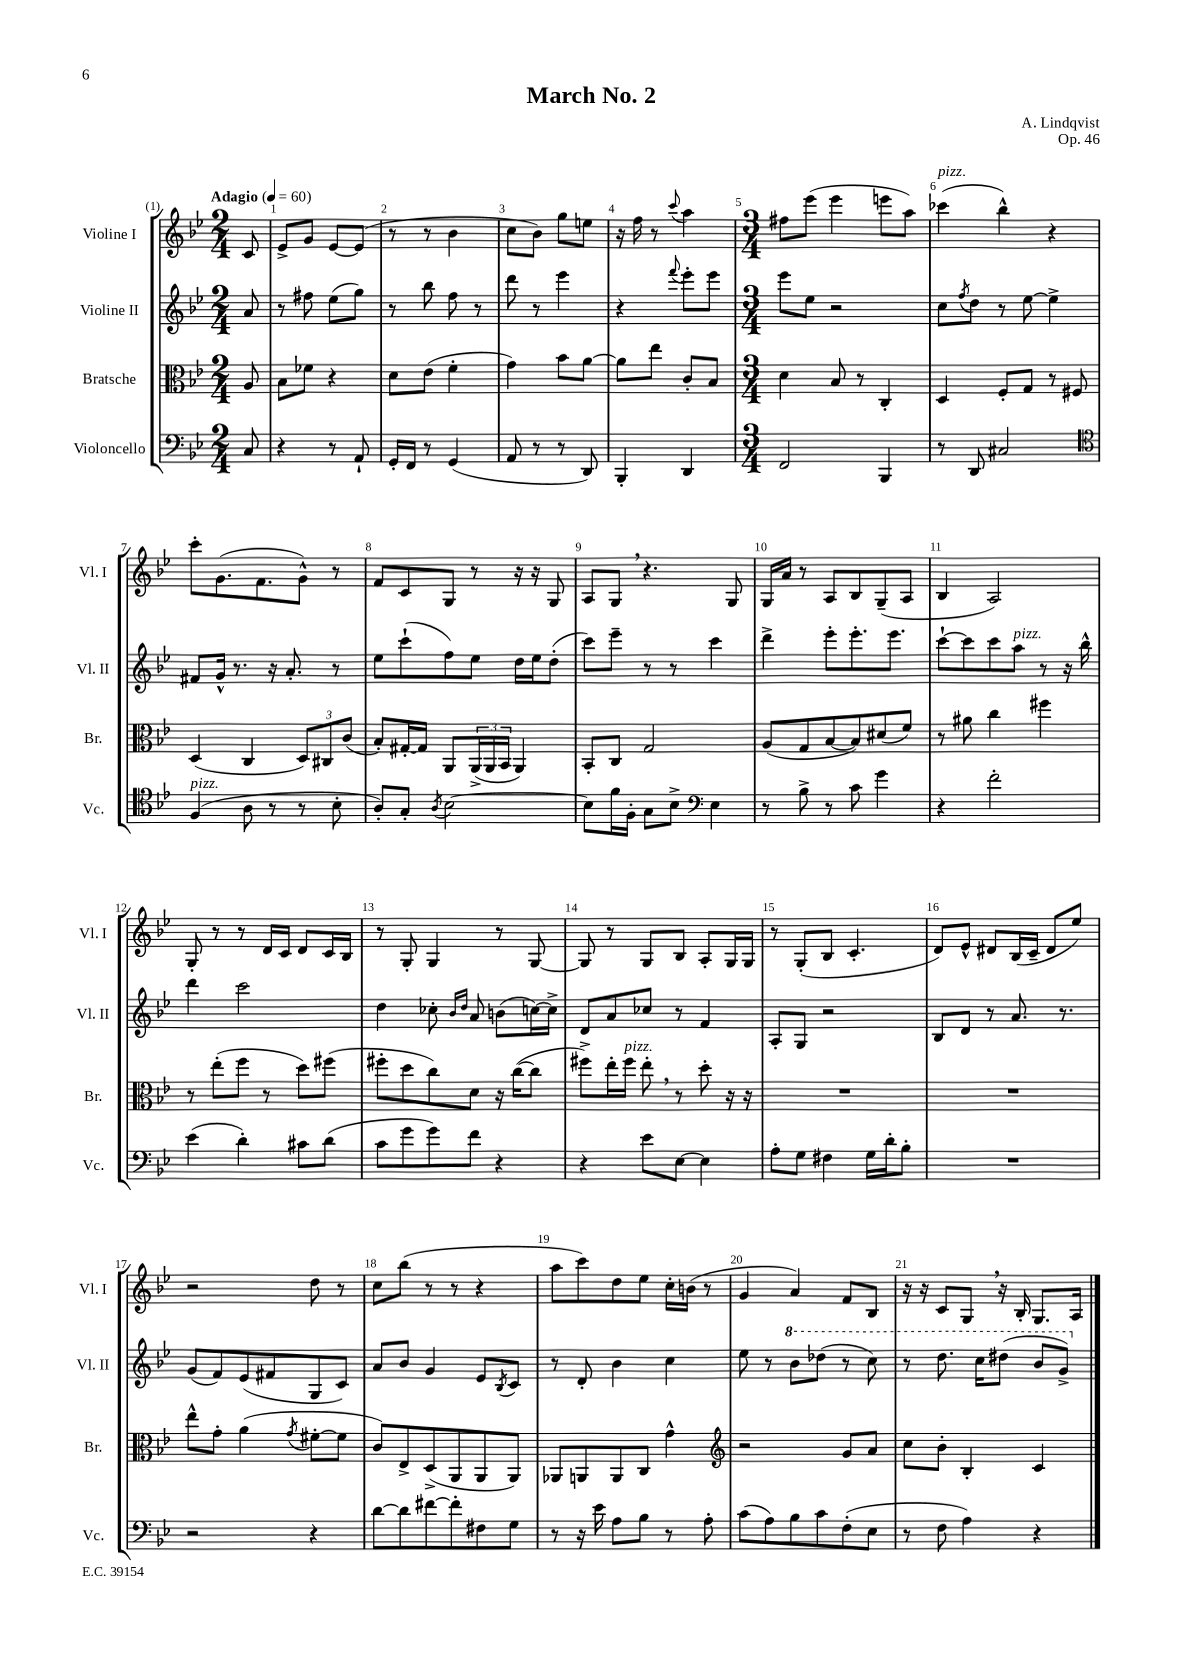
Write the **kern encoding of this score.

**kern	**kern	**kern	**kern
*staff4	*staff3	*staff2	*staff1
*clefF4	*clefC3	*clefG2	*clefG2
*k[b-e-]	*k[b-e-]	*k[b-e-]	*k[b-e-]
*M2/4	*M2/4	*M2/4	*M2/4
*MM60	*MM60	*MM60	*MM60
8C	8A	8a	8c
=	=	=	=
4r	8B-	8r	8e-^
.	8f-	8ff#	8g
8r	4r	(8ee-	[8e-
8AA`	.	8gg)	(8e-]
=	=	=	=
16GG'	8d	8r	8r
16FF	.	.	.
8r	(8e-	8bb-	8r
(4GG	4f'	8ff	4b-
.	.	8r	.
=	=	=	=
8AA	4g)	8ddd	8cc
8r	.	8r	8b-)
8r	8b-	4eee-	8gg
8DD)	[8a	.	8ee
=	=	=	=
4BBB-'	8a]	4r	16r
.	.	.	16ff
.	8ee-	.	8r
.	.	8qqfff	8qqccc
4DD	8c'	8eee-'	4aa
.	8B-	8eee-	.
=	=	=	=
*M3/4	*M3/4	*M3/4	*M3/4
2FF	4d	8eee-	8ff#
.	.	8ee-	(8eee-
.	8B-	2r	4eee-
.	8r	.	.
4BBB-	4C'	.	8eee
.	.	.	8aa)
=	=	=	=
8r	4D	8cc	(4ccc-
.	.	8qff	.
8DD	.	8dd	.
2C#	8F'	8r	4bb-^^)
.	8G	[8ee-	.
.	8r	4ee-^]	4r
.	8F#	.	.
=	=	=	=
*clefC4	*	*	*
(4F	(4D	8f#	8ccc'
.	.	16g^^	(8.g
.	.	8.r	.
8A	4C	.	.
.	.	.	8.f
8r	.	16r	.
.	.	8.a'	.
8r	12D)	.	8g^^)
.	12C#	.	.
8B-'	.	8r	8r
.	(12c	.	.
=	=	=	=
8A')	8B-')	8ee-	8f
8G'	[16G#'	(8ccc`	8c
.	16G#]	.	.
8qA	.	.	.
[2B-	8AA	8ff)	8G
.	(24AA^	8ee-	8r
.	24AA	.	.
.	24BB-	.	.
.	4AA)	16dd	16r
.	.	16ee-	16r
.	.	(8dd'	8G
=	=	=	=
8B-]	8BB-'	8ccc)	8A
16f	8C	8eee-~	8G
16F'	.	.	.
8G	2G	8r	4.r
8B-^	.	8r	.
*clefF4	*	*	*
4E-	.	4ccc	.
.	.	.	8G
=	=	=	=
8r	(8A	4ddd^	16G
.	.	.	16a
8B-^	8G	.	8r
8r	[8B-	8eee-'	8A
8c	8B-])	8.eee-'	8B-
4g	(8d#	.	(8G~
.	.	8.eee-	.
.	8f)	.	8A
=	=	=	=
4r	8r	[8ccc`	4B-
.	8a#	8ccc]	.
2f'	4cc	8ccc	2A)
.	.	8aa	.
.	4ff#	8r	.
.	.	16r	.
.	.	16bb-^^	.
=	=	=	=
(4e-	8r	4ddd	8G'
.	(8ee-'	.	8r
4d')	8ff	2ccc	8r
.	8r	.	16d
.	.	.	16c
8c#	8dd)	.	8d
(8d	(8ff#	.	16c
.	.	.	16B-
=	=	=	=
8c	8ff#'	4dd	8r
8g	8dd	.	8G'
8g)	8cc)	8cc-'	4G
.	.	16qqb-	.
.	.	16qqdd	.
8f	8d	8a	.
4r	16r	(8b	8r
.	([16cc	.	.
.	8cc]	[16cc)	[8G
.	.	16cc^]	.
=	=	=	=
4r	8ff#^)	8d	8G]
.	16ee-'	8a	8r
.	16ff#	.	.
8e-	8ee-'	8cc-	8G
[8E-	8r	8r	8B-
4E-]	8dd'	4f	8A'
.	16r	.	16G
.	16r	.	16G
=	=	=	=
8A'	2.r	8A'	8r
8G	.	8G	(8G'
4F#	.	2r	8B-
.	.	.	4.c'
16G	.	.	.
16d'	.	.	.
8B-'	.	.	.
=	=	=	=
2.r	2.r	8B-	8d)
.	.	8d	8e-^^
.	.	8r	8d#
.	.	8.a	(16B-
.	.	.	16c~
.	.	.	8d#
.	.	8.r	.
.	.	.	8ee-)
=	=	=	=
2r	8ee-^^	(8g	2r
.	8g'	8f)	.
.	(4a	(8e-	.
.	.	8f#	.
.	8qg	.	.
4r	[8f#'	8G	8dd
.	8f#]	8c)	8r
=	=	=	=
[8d	8c)	8a	8cc
8d]	8E-^	8b-	(8bb-
[8f#	(8D^	4g	8r
8f#']	8AA	.	8r
8F#	8AA	8e-	4r
.	.	8qB-	.
8G	8AA)	8c	.
=	=	=	=
8r	8AA-	8r	8aa
16r	8AA	8d'	8ccc)
16e-	.	.	.
8A	8AA	4b-	8dd
8B-	8C	.	8ee-
8r	4g^^	4cc	16cc'
.	.	.	(16b
8A'	.	.	8r
=	=	=	=
*	*clefG2	*	*
(8c	2r	8ee-	4g
8A)	.	8r	.
8B-	.	8bb-	4a)
8c	.	(8ddd-	.
(8F'	8g	8r	8f
8E-	8a	8ccc)	8B-
=	=	=	=
8r	8cc	8r	16r
.	.	.	16r
8F	8b-'	8.ddd	8c
4A)	4B-'	.	8G
.	.	16ccc	.
.	.	(8ddd#	16r
.	.	.	16B-'
4r	4c	8bb-	8.G
.	.	8gg^)	.
.	.	.	16A
==	==	==	==
*-	*-	*-	*-
